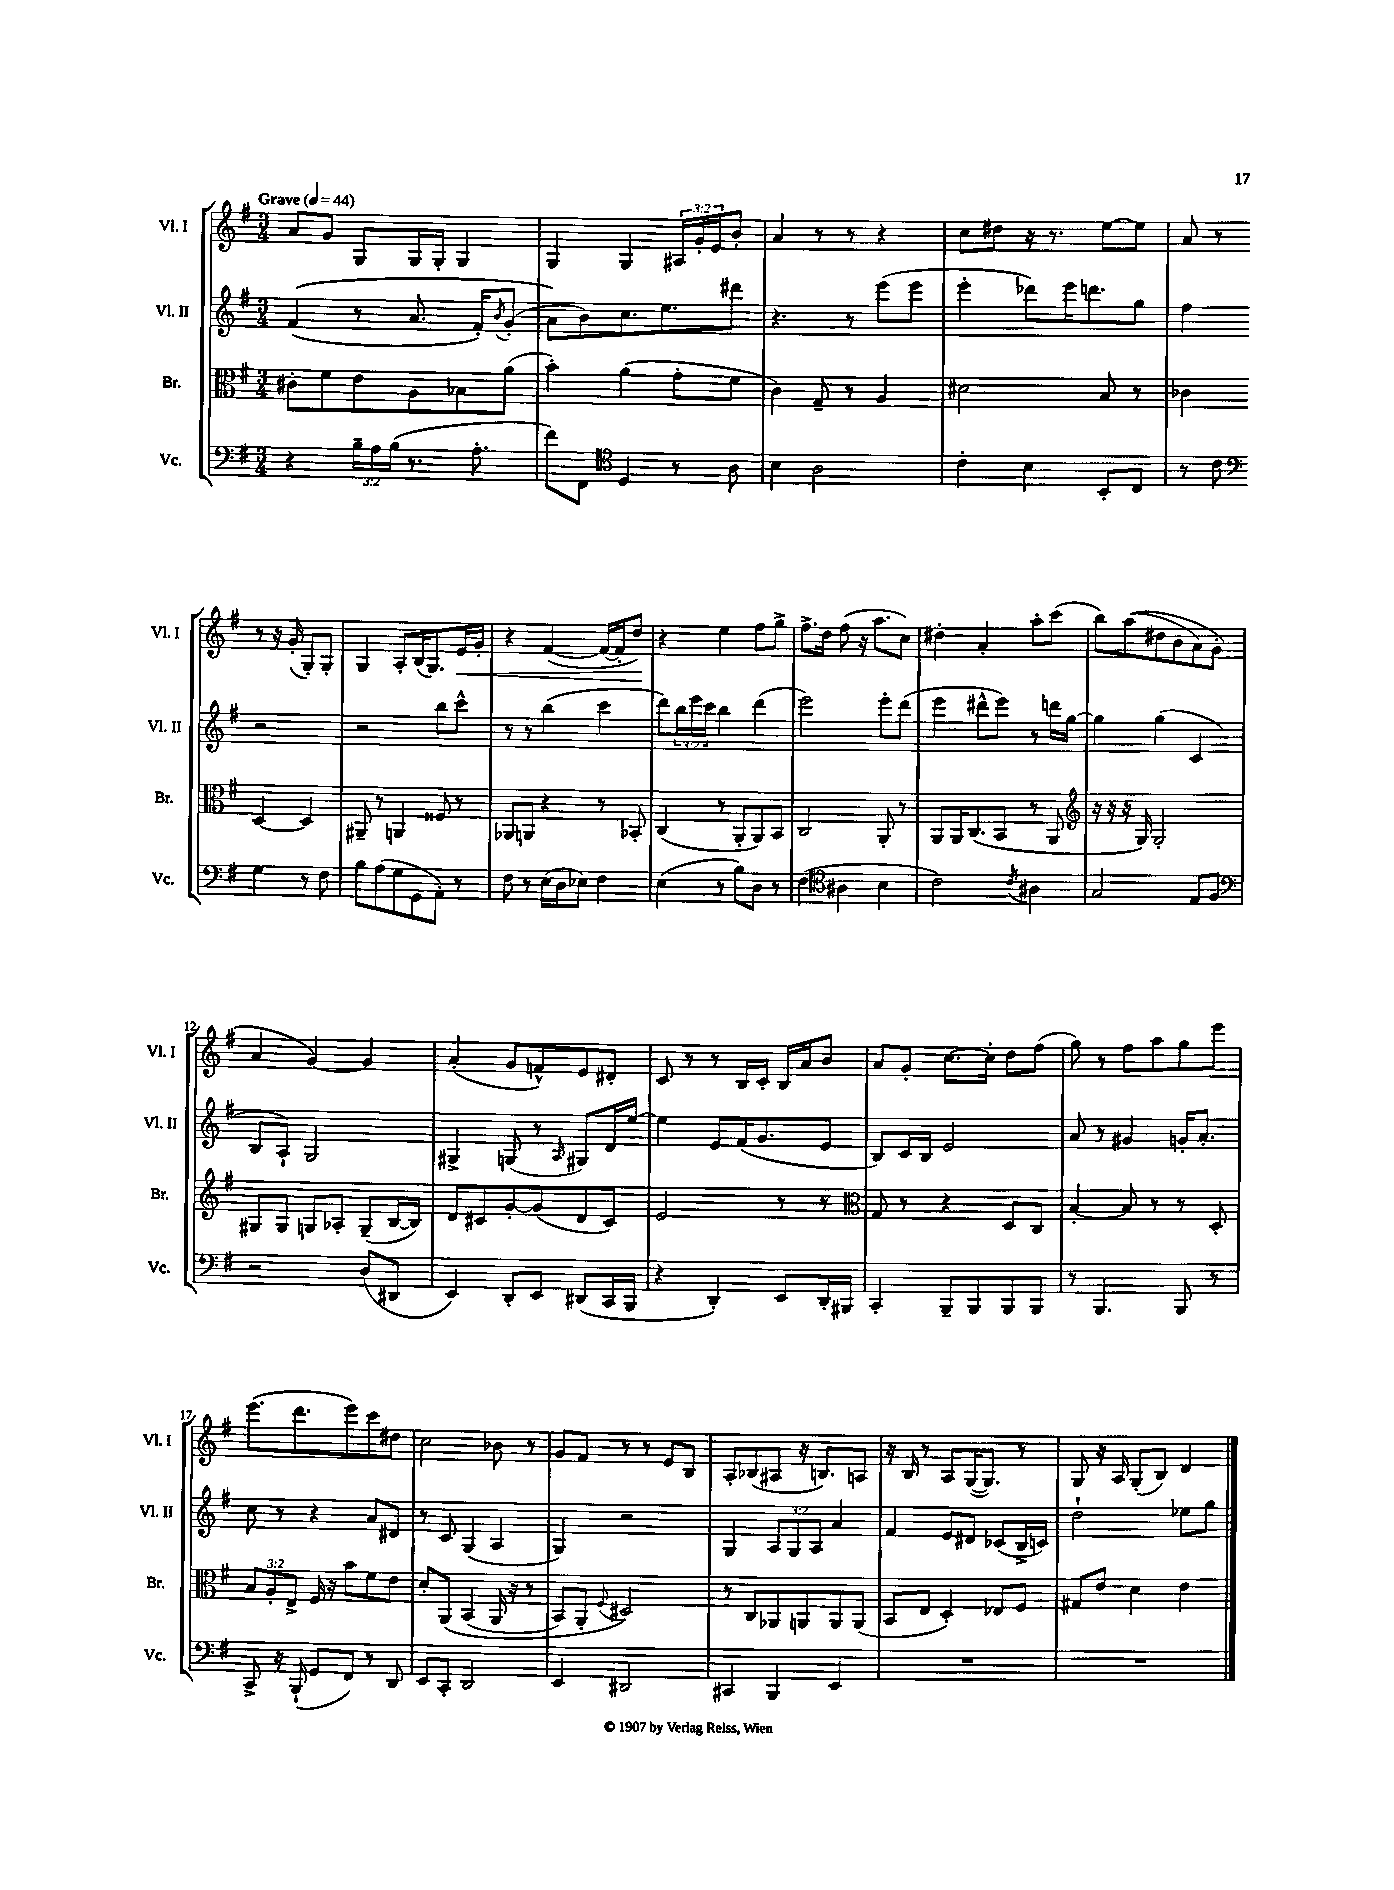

**kern	**kern	**kern	**kern
*staff4	*staff3	*staff2	*staff1
*clefF4	*clefC3	*clefG2	*clefG2
*k[f#]	*k[f#]	*k[f#]	*k[f#]
*M3/4	*M3/4	*M3/4	*M3/4
*MM44	*MM44	*MM44	*MM44
4r	8c#'	&((4f#	8a
.	8f#	.	8g
24B~	8e	8r	8G
24A	.	.	.
(24B	.	.	.
8.r	8A	8.a	16G
.	.	.	16G'
.	8B-	.	4G
8.A'	.	16f#')	.
.	.	8qb	.
.	(8a	(8g'	.
=	=	=	=
8f#)	4b')	8a&)	4G
8FF#	.	8b)	.
*clefC4	*	*	*
4D	(4a	8.cc	4G
.	.	8.ee	.
8r	8g'	.	24A#
.	.	.	24g'
.	.	.	24e
8A	8f#	8ddd#	8b'
=	=	=	=
4B	4c)	4.r	4a
2A	8G~	.	8r
.	8r	8r	8r
.	4A	(8eee	4r
.	.	8eee	.
=	=	=	=
4c'	2d#	4eee'	8cc
.	.	.	8dd#
4B	.	8ddd-)	16r
.	.	.	8.r
.	.	16eee	.
.	.	8.ddd	.
8BB'	8B	.	[8ee
8C	8r	8gg	8ee]
=	=	=	=
8r	4c-	4ff#	8a
8c	.	.	8r
*clefF4	*	*	*
4G	[4D	2r	8r
.	.	.	16r
.	.	.	(16g'
8r	4D]	.	8G')
8F#	.	.	8G'
=	=	=	=
8B	8AA#~	2r	4G
(8A	8r	.	.
8G	4AA	.	8A'
8GG	.	.	(16B
.	.	.	8.G)
8AA')	8F##	8bb	.
8r	8r	8ccc^^	16e
.	.	.	16g'
=	=	=	=
8F#	8AA-	8r	4r
8r	8AA	8r	.
(16E	4r	(4bb	([4f#
16D	.	.	.
8E-)	.	.	.
4F#	8r	4ccc	16f#_
.	.	.	16f#']
.	8BB-'	.	8dd)
=	=	=	=
(4E	(4C	8ddd)	4r
.	.	24bb	.
.	.	24eee	.
.	.	24ccc	.
8r	8r	4bb	4ee
8B)	8AA'	.	.
8D	8AA)	(4ddd	8ff#
8r	8BB	.	8gg^
=	=	=	=
(4F#	2C	2eee)	8.ff#^
.	.	.	16dd
*clefC4	*	*	*
4A#	.	.	(8ff#
.	.	.	16r
.	.	.	8.aa
4B	8AA'	8eee'	.
.	8r	(8ddd	8cc)
=	=	=	=
2c)	8AA	4eee	4dd#'
.	16AA	.	.
.	(8.C	.	.
.	.	8ddd#^^	4a'
.	8BB	8eee)	.
8qc	.	.	.
4A#	8r	8r	8aa'
.	8AA	16ddd	(8ccc
.	.	[16gg	.
=	=	=	=
*	*clefG2	*	*
2G	16r	4gg]	8bb)
.	16r	.	.
.	16r	.	&((8aa
.	16G)	.	.
.	2G'	(4gg	8dd#
.	.	.	8b
8E	.	4c	8a)
8F#	.	.	8g'
=	=	=	=
*clefF4	*	*	*
2r	8G#	8B	4a
.	8G#	8A`)	.
.	8G	2G	[4g&)
.	8A-'	.	.
(8D	(8G~	.	4g]
8DD#	[16B	.	.
.	16B])	.	.
=	=	=	=
4EE)	8d	4G#^	(4a'
.	8c#	.	.
8DD'	[8g'	(8G	8g
8EE	(8g]	8r	8f^^)
.	.	16qqA	.
(8DD#	8d	8G#)	8e
16CC	8c#)	16d	8d#'
16BBB	.	[16ee	.
=	=	=	=
4r	2e	4ee]	8c
.	.	.	8r
4DD')	.	8e	8r
.	.	(16f#	16B
.	.	8.g	16c'
8EE	8r	.	16B
.	.	.	16a
16DD'	8r	8e	8b
16BBB#	.	.	.
=	=	=	=
*	*clefC3	*	*
4CC'	8G	8B)	8a
.	8r	16c	8g'
.	.	16B	.
8BBB~	4r	2e	[8.cc
8BBB	.	.	.
.	.	.	16cc']
8BBB	8D	.	8dd
8BBB	8C	.	(8ff#
=	=	=	=
8r	[4B'	8a	8gg)
4.BBB	.	8r	8r
.	8B]	4g#	8ff#
.	8r	.	8aa
8BBB	8r	16g'	8gg
.	.	8.a'	.
8r	8D'	.	8eee
=	=	=	=
8CC^	12B	8cc	(8.eee
.	12A'	.	.
16r	.	8r	.
.	12E^	.	.
(16BBB`	.	.	8.ddd
8GG	16F#	4r	.
.	16r	.	.
8FF#)	8b	.	8eee)
8r	8f#	8a	8ccc
8DD	8e	8d#	8dd#
=	=	=	=
8EE	8d'	8r	2cc
8CC'	&(8AA	8c	.
2DD	(4BB	(4G	.
.	16AA	4A	8b-
.	16r	.	.
.	8r	.	8r
=	=	=	=
4EE	8BB)	4G)	8g
.	8AA'	.	8f#
.	8qqF#	.	.
2DD#	2D#&)	2r	8r
.	.	.	8r
.	.	.	8e
.	.	.	8B
=	=	=	=
4CC#	8r	4G	8A'
.	8C	.	(8B-
4BBB	8AA-	12A	8A#
.	.	12G	.
.	8AA	.	16r
.	.	12A	.
.	.	.	8.B)
4EE	8AA	4a	.
.	(8AA	.	8A
=	=	=	=
2.r	8BB	4f#	16r
.	.	.	16B
.	8E	.	8r
.	4D')	8e	8A
.	.	8d#	([16G
.	.	.	8.G])
.	8E-	(8c-	.
.	8F#	16B^	8r
.	.	16c)	.
=	=	=	=
2.r	8G#	2dd`	8G
.	8e	.	16r
.	.	.	16A
.	4d	.	(8G'
.	.	.	8B)
.	4e	8ee-	4d
.	.	8gg	.
==	==	==	==
*-	*-	*-	*-
